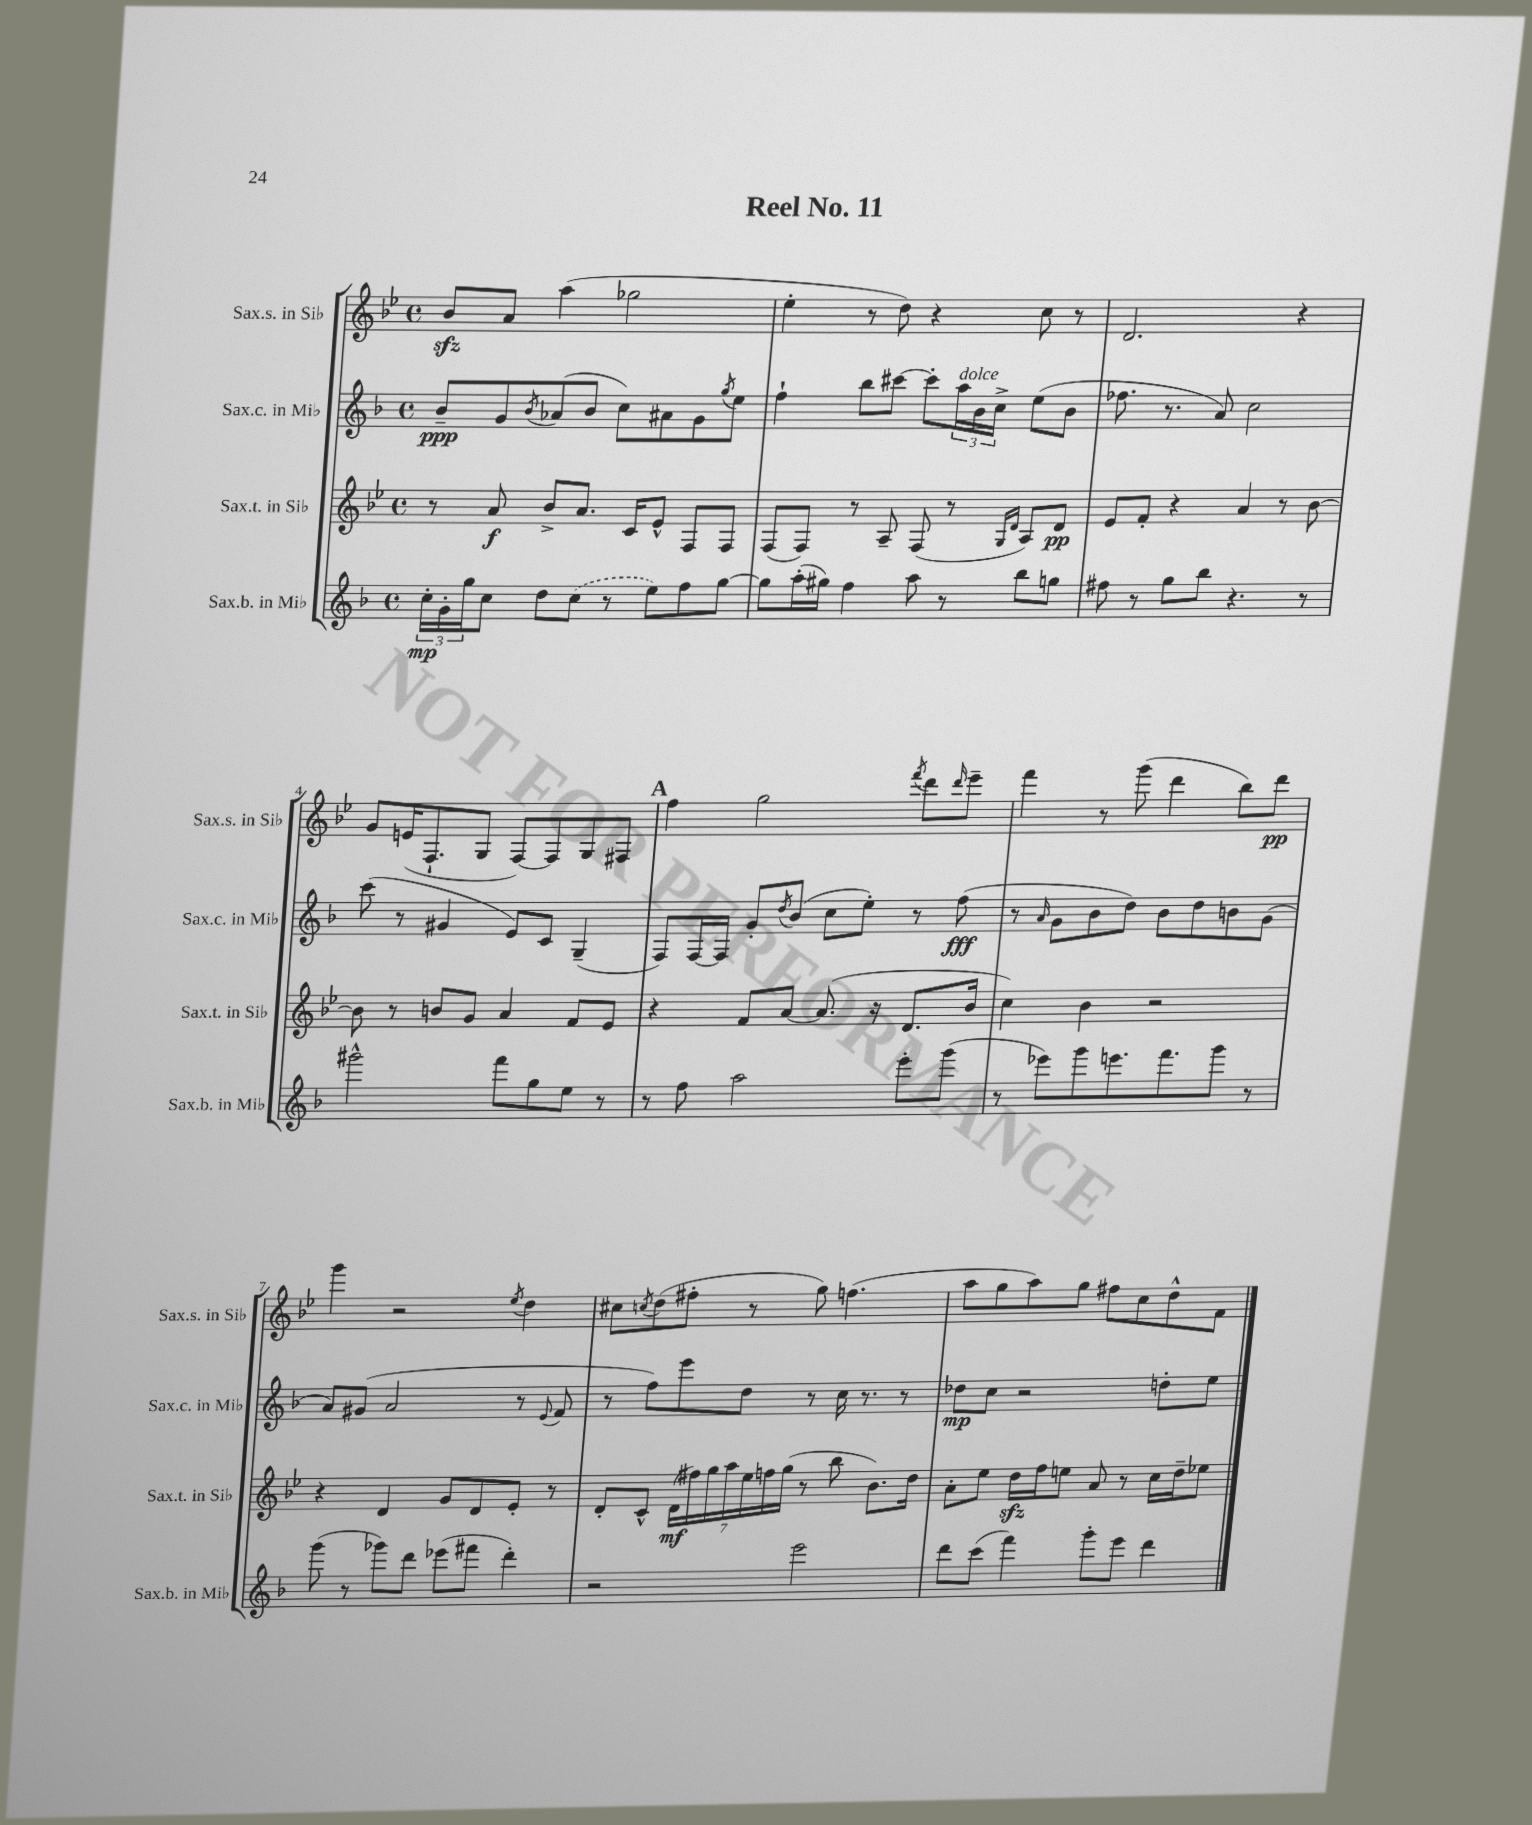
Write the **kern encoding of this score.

**kern	**kern	**kern	**kern
*staff4	*staff3	*staff2	*staff1
*clefG2	*clefG2	*clefG2	*clefG2
*k[b-]	*k[b-e-]	*k[b-]	*k[b-e-]
*M4/4	*M4/4	*M4/4	*M4/4
*met(c)	*met(c)	*met(c)	*met(c)
24cc'	8r	8b-~	8b-
24g'	.	.	.
24gg	.	.	.
8cc	8a	8g	8a
.	.	8qb-	.
8dd	8b-^	(8a-	(4aa
(8cc	8.a	8b-	.
8r	.	8cc)	2gg-
.	16c	.	.
8ee)	8e-^^	8a#	.
8ff	8F	8g	.
.	.	8qgg	.
[8gg	8F	8ee	.
=	=	=	=
8gg]	(8F	4ff`	4ee-'
(16aa'	8F)	.	.
16gg#)	.	.	.
4ff	8r	8bb-	8r
.	8A~	[8ccc#	8dd)
8aa	(8F	8ccc#']	4r
8r	8r	24aa	.
.	.	24b-	.
.	.	24cc^	.
.	16qqG	.	.
.	16qqd	.	.
8bb-	8A)	(8ee	8cc
8gg	8d	8b-	8r
=	=	=	=
8ff#	8e-	8.ff-	2.d
8r	8f'	.	.
.	.	8.r	.
8gg	4r	.	.
8bb-	.	8a)	.
4.r	4a	2cc	.
.	8r	.	4r
8r	[8b-	.	.
=	=	=	=
2ggg#^^	8b-]	(8ccc	8g
.	8r	8r	(16e
.	.	.	8.F`
.	8b	4g#	.
.	8g	.	8G
8fff	4a	8e)	[8F)
8gg	.	8c	8F]
8ee	8f	(4G~	8G
8r	8e-	.	8F#
=	=	=	=
8r	4r	8F)	4ff
8ff	.	[16F	.
.	.	16F]	.
2aa	8f	8g'	2gg
.	.	8qdd	.
.	[8a	(8b-	.
.	(8.a]	8cc	.
.	.	8ee')	.
.	16r	.	.
.	.	.	8qfff
8eee'	8.d	8r	8ddd
.	.	.	16qqddd
(8ggg	.	(8ff	8eee-~
.	16b-	.	.
=	=	=	=
8r	4cc)	8r	4fff
.	.	16qqa	.
8eee-)	.	8g	.
8ggg	4b-	8b-	8r
8.eee	.	8dd)	(8ggg
.	2r	8b-	4ddd
8.fff	.	.	.
.	.	8dd	.
8ggg	.	8b	8bb-)
8r	.	(8g	8ddd
=	=	=	=
(8ggg	4r	8a)	4ggg
8r	.	(8g#	.
8ggg-)	4d	2a	2r
8ddd	.	.	.
(8eee-	8g	.	.
8fff#	8d	.	.
.	.	.	8qee-
4ddd')	8e-'	8r	4dd
.	.	8qqe	.
.	8r	8f	.
=	=	=	=
2r	8d'	8r	8cc#
.	.	.	8qcc
.	8c^^	8ff)	(8dd
.	(28d	8eee	8ff#'
.	28ff#)	.	.
.	28gg	.	.
.	28aa	.	.
.	.	8dd	8r
.	28ee-	.	.
.	28ff	.	.
.	(28gg	.	.
2eee	8r	8r	8gg)
.	8bb-	16cc	(4.ff
.	.	8.r	.
.	8.b-)	.	.
.	.	8r	.
.	16dd	.	.
=	=	=	=
8ddd	8a'	8dd-	8aa
(8ccc	8ee-	8cc	8gg
4fff)	16dd	2r	8aa)
.	16ff	.	.
.	8ee	.	8gg
8ggg'	8a	.	8ff#
8eee	8r	.	8cc
4ddd	16cc	8dd'	8dd^^
.	16dd~	.	.
.	8ee-	8ee	8f
==	==	==	==
*-	*-	*-	*-
